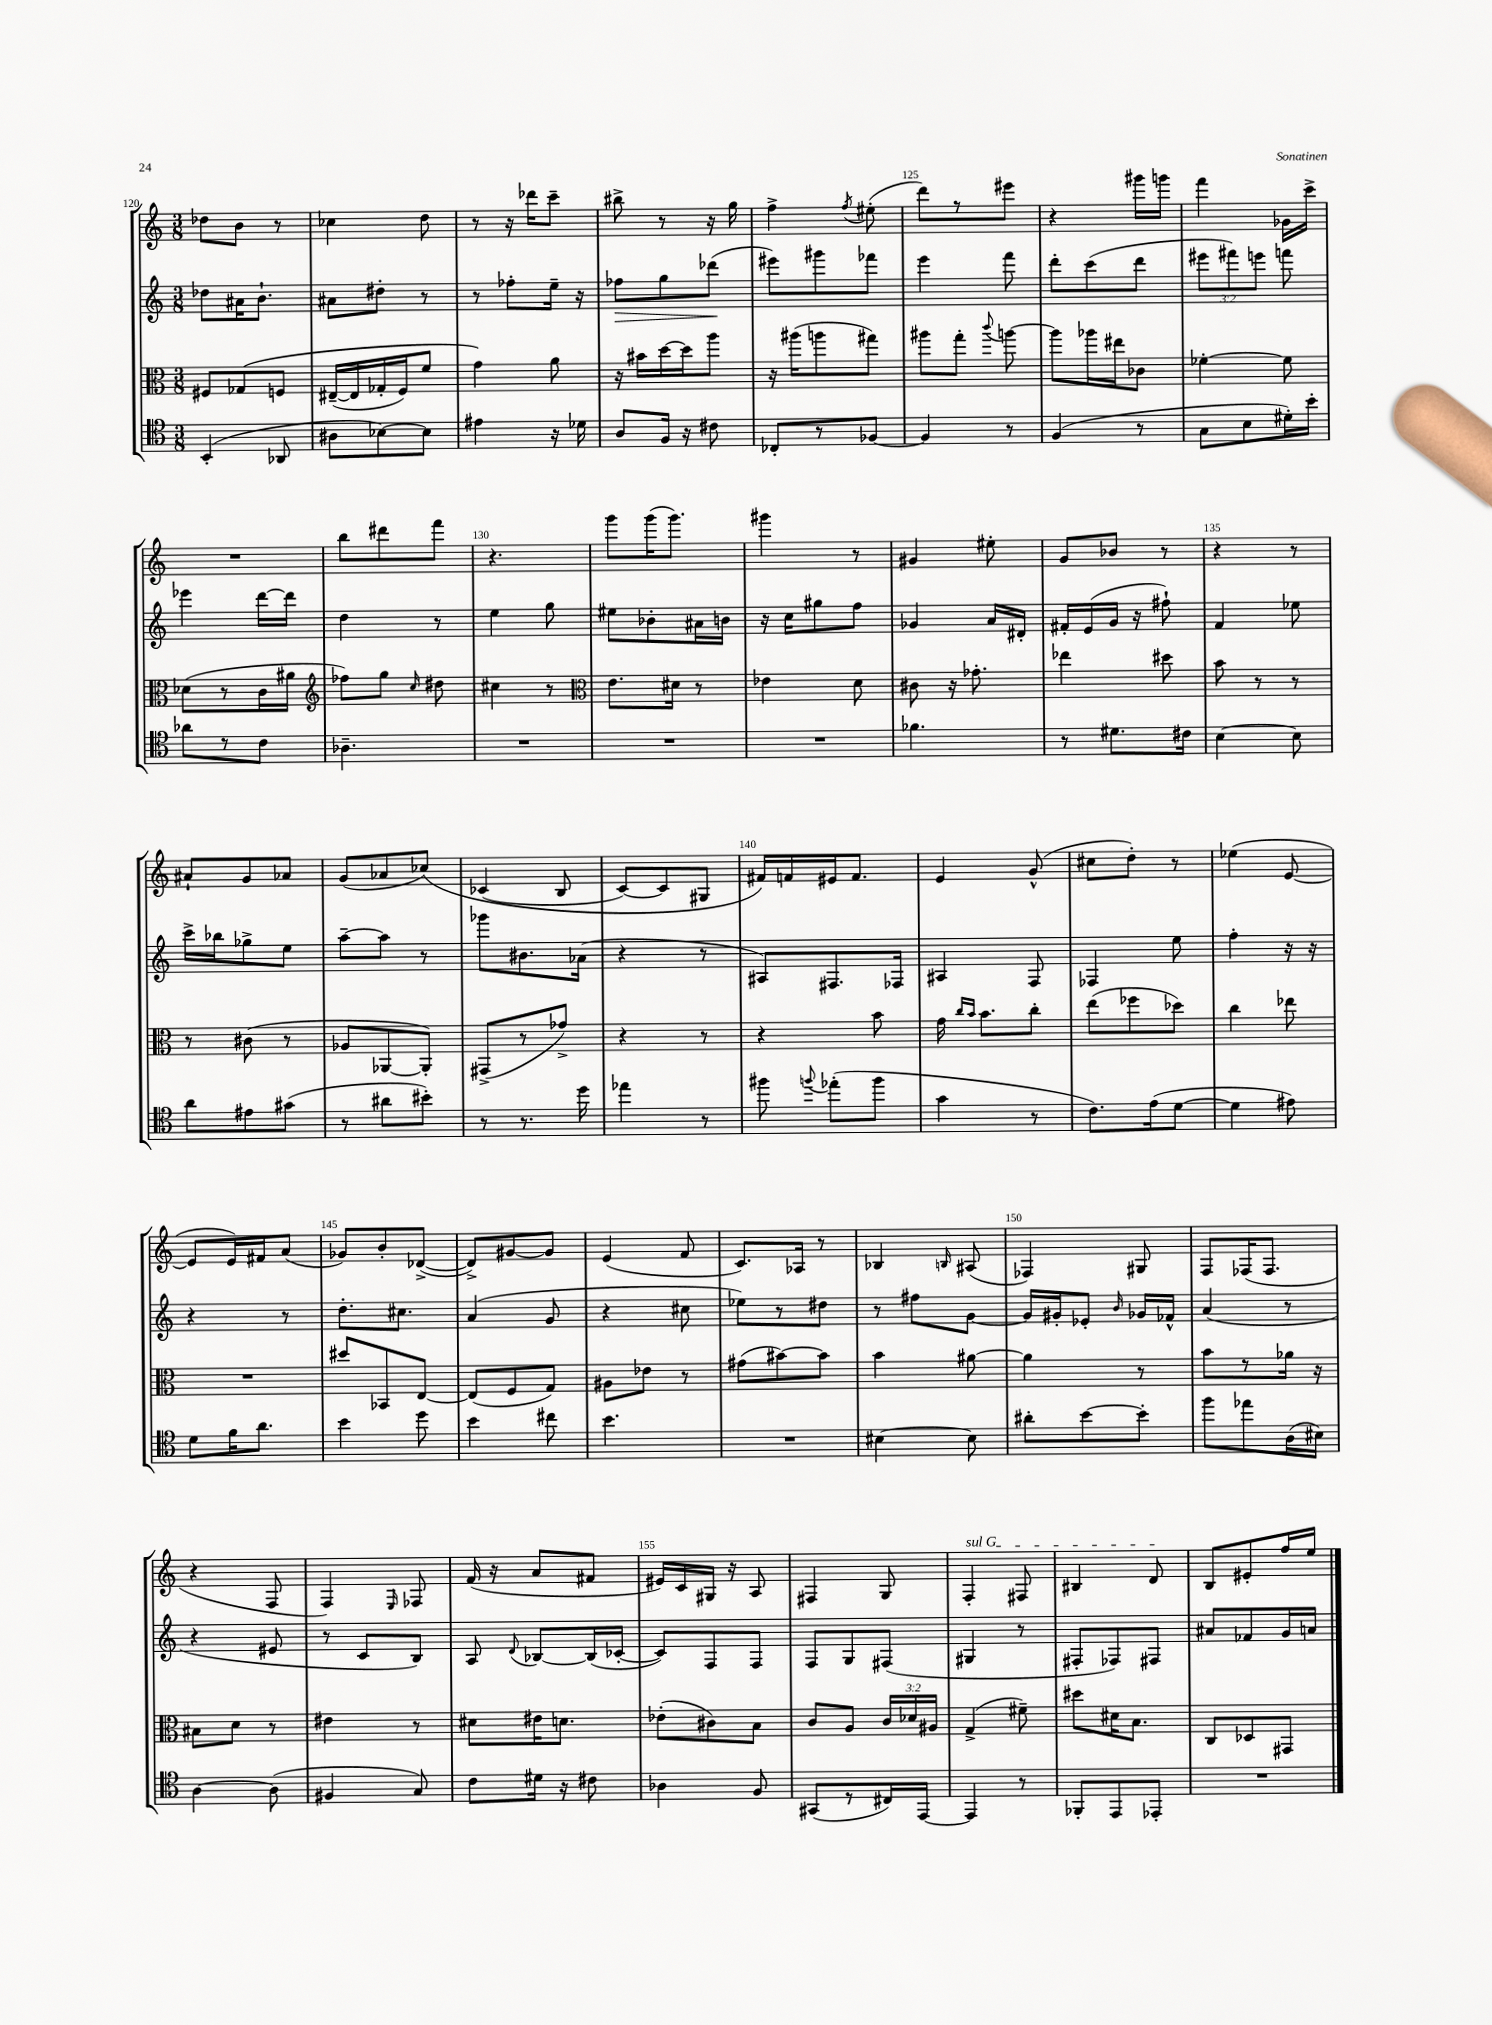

**kern	**kern	**kern	**kern
*staff4	*staff3	*staff2	*staff1
*clefC4	*clefC3	*clefG2	*clefG2
*k[]	*k[]	*k[]	*k[]
*M3/8	*M3/8	*M3/8	*M3/8
(4BB'	8F#	8dd-	8dd-
.	&(8G-	16a#	8b
.	.	8.b`	.
8AA-	8F	.	8r
=	=	=	=
8A#	([16E#~	8a#	4cc-
.	16E#]	.	.
[8B-)	16G-'	8dd#'	.
.	16F)	.	.
8B-]	8f	8r	8dd
=	=	=	=
4e#	4g&)	8r	8r
.	.	8ff-'	16r
.	.	.	16ddd-
16r	8a	16ee~	8ccc~
16d-	.	16r	.
=	=	=	=
8A	16r	8ff-	8bb#^
.	16b#	.	.
16F	[16dd	8gg	8r
16r	16dd]	.	.
8c#	8aa	(8ddd-	16r
.	.	.	16gg
=	=	=	=
8C-'	16r	8eee#)	4ff^
.	(16aa#	.	.
8r	8aa	8ggg#	.
.	.	.	8qff
[8F-	8gg#)	8fff-	(8ee#'
=	=	=	=
4F-]	8aa#	4eee	8ddd)
.	8gg'	.	8r
.	8qqccc	.	.
8r	[8aa	8fff	8eee#
=	=	=	=
(4F	8aa]	8ddd'	4r
.	16aa-	(8ccc	.
.	16ee#	.	.
8r	8c-	8ddd	16ggg#
.	.	.	16ggg
=	=	=	=
8G	[4f-'	12eee#	4fff
.	.	12fff#)	.
8B	.	.	.
.	.	12eee	.
16d#')	8f-]	8fff	16g-
16b'	.	.	16ccc^
=	=	=	=
8a-	(8d-	4eee-	4.r
8r	8r	.	.
8c	16c	[16ddd	.
.	16a#	16ddd]	.
=	=	=	=
*	*clefG2	*	*
4.A-~	8ff-)	4dd	8bb
.	8gg	.	8ddd#
.	16qqcc	.	.
.	8dd#	8r	8fff
=	=	=	=
4.r	4cc#	4ee	4.r
.	8r	8gg	.
=	=	=	=
*	*clefC3	*	*
4.r	8.e	8ee#	8ggg
.	.	8b-'	(16ggg
.	16d#	.	8.ggg)
.	8r	16a#	.
.	.	16b	.
=	=	=	=
4.r	4e-	16r	4ggg#
.	.	16cc	.
.	.	8gg#	.
.	8d	8ff	8r
=	=	=	=
4.f-	8c#	4g-	4g#
.	16r	.	.
.	8.g-'	.	.
.	.	16a	8ee#'
.	.	16d#'	.
=	=	=	=
8r	4ee-	16f#'	8g
.	.	(16e	.
8.d#	.	16g	8b-
.	.	16r	.
.	8dd#	8ff#`)	8r
16c#	.	.	.
=	=	=	=
[4B	8b	4f	4r
.	8r	.	.
8B]	8r	8ee-	8r
=	=	=	=
8a	8r	16ccc^	8a#`
.	.	16bb-	.
8e#	(8c#	8gg-^	8g
(8g#	8r	8ee	8a-
=	=	=	=
8r	8A-	[8aa~	(8g
8a#	[8AA-	8aa]	8a-
8b#')	8AA-'])	8r	&(8cc-)
=	=	=	=
8r	(8GG#^	8ggg-	(4c-
8.r	8r	8.b#	.
.	8g-^)	.	8B
16dd	.	(16a-	.
=	=	=	=
4ee-	4r	4r	[8c)
.	.	.	8c]
8r	8r	8r	8G#
=	=	=	=
8ff#	4r	8A#)	16f#&)
.	.	.	16f
8qqff	.	.	.
(8ee-'	.	8.F#	16e#
.	.	.	8.f
8ff	8b	.	.
.	.	16F-	.
=	=	=	=
4g	16g	4A#	4e
.	16qqcc	.	.
.	16qqb	.	.
.	8.b	.	.
8r	8cc'	8F	(8g^^
=	=	=	=
8.c)	(8ee	4F-	8cc#
.	8ff-	.	8dd')
(16e	.	.	.
[8d	8dd-)	8ee	8r
=	=	=	=
4d]	4cc	4ff'	(4ee-
8e#)	8ee-	16r	[8e
.	.	16r	.
=	=	=	=
8d	4.r	4r	8e]
16f	.	.	16e)
8.a	.	.	16f#
.	.	8r	(8a
=	=	=	=
4b	8dd#	8.dd'	8g-)
.	8BB-	.	8b'
.	.	8.cc#	.
8dd	[8E	.	([8d-^
=	=	=	=
4b	(8E]	(4a	8d-^])
.	8F	.	[8g#
8cc#	8G)	8g	8g#]
=	=	=	=
4.b	8A#	4r	(4e
.	8e-	.	.
.	8r	8cc#	8f
=	=	=	=
4.r	(8g#	8ee-)	8.c)
.	[8b#)	8r	.
.	.	.	16A-
.	8b#]	8dd#	8r
=	=	=	=
[4B#	4b	8r	4B-
.	.	8ff#	.
.	.	.	16qqB
8B#]	[8a#	[8g	(8A#
=	=	=	=
8a#'	4a#]	16g]	4F-)
.	.	16g#'	.
[8b	.	8e-'	.
.	.	16qqb	.
8b']	8r	16g-	8G#
.	.	16f-^^	.
=	=	=	=
8ff	8b	(4a	8F
8ee-	8r	.	(16F-
.	.	.	8.F-
(16A	16a-	8r	.
16B#)	16r	.	.
=	=	=	=
[4A	8B#	4r	4r
.	8d	.	.
(8A]	8r	8e#	8F
=	=	=	=
4F#	4e#	8r	4F)
.	.	8c	.
.	.	.	16qqE
8G)	8r	8B)	8F-
=	=	=	=
8c	8d#	8A	(16f
.	.	.	16r
.	.	8qqd	.
16d#	16e#	[8B-	8a
16r	8.d	.	.
8c#	.	(16B-]	8f#
.	.	[16c-'	.
=	=	=	=
4A-	(8e-'	8c-])	16e#)
.	.	.	16c
.	8c#)	8F	16G#
.	.	.	16r
8F	8B	8F	8A
=	=	=	=
(8GG#	8c	8F	4F#
8r	8A	8G	.
16C#)	24c	(8F#	8G
.	24d-	.	.
[16EE	.	.	.
.	24A#	.	.
=	=	=	=
4EE]	(4G^	4G#	4F'
8r	8f#~)	8r	8F#
=	=	=	=
8FF-'	8dd#	8F#'	4B#
8EE	16d#	8F-)	.
.	8.B	.	.
8EE-'	.	8F#	8d
=	=	=	=
4.r	8C	8a#	8B
.	8D-	8f-	8e#'
.	8GG#	16g	16ff
.	.	16a	16ee
==	==	==	==
*-	*-	*-	*-
